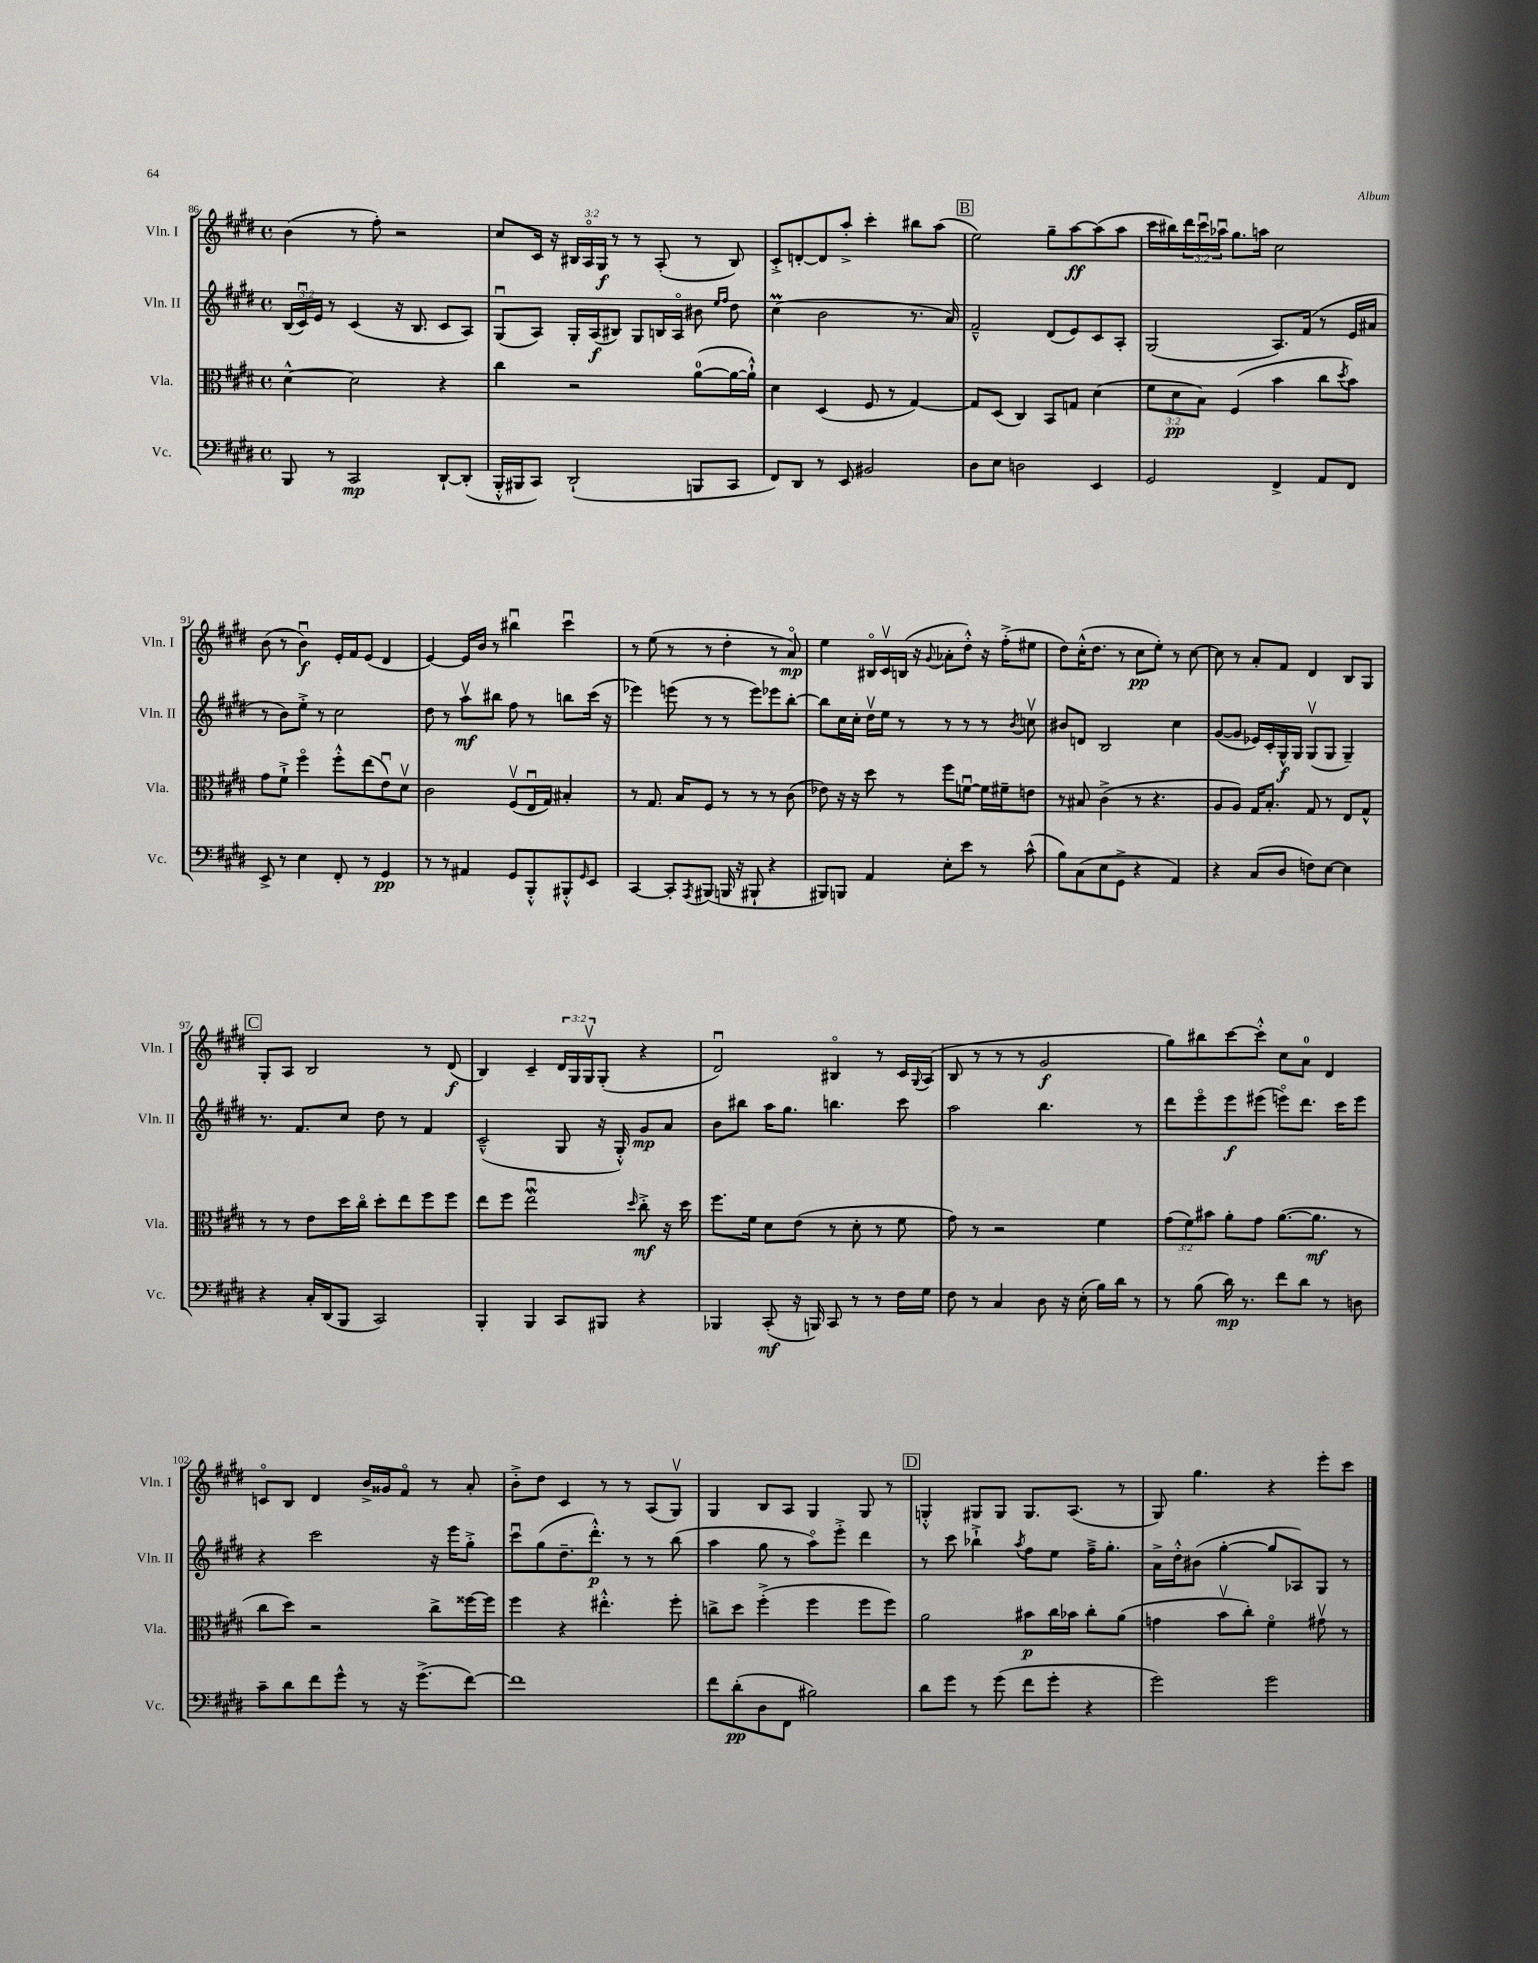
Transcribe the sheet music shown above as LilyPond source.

<<
\new StaffGroup <<
\new Staff = "s0" \with { instrumentName = "Vln. I" shortInstrumentName = "Vln. I" } {
    \clef treble \key e \major \defaultTimeSignature \time 4/4 \override Staff.TupletNumber.text = #tuplet-number::calc-fraction-text
    b'4( r8 fis''8-.) r2 |
    cis''8 cis'16 r16 \tuplet 3/2 { bis16 a16\flageolet gis16\f } r8 r8 a8-.( r8 bis8) |
    cis'8-.-> d'8~-. d'8 a''8-.-> cis'''4-. bis''8 a''8( |
    \mark \markup { \box "B" } e''2) gis''8-- a''8~\ff a''8( a''8 |
    cis'''16 bis''16) \tuplet 3/2 { dis'''16 cis'''16\downbow aes''16\downbow } gis''8. a''16 cis''2 |
    b'8( r8 b'4\downbow\f) e'16-. fis'16 e'8( dis'4 |
    e'4~) e'16 b'16 r8 bis''4\downbow cis'''4\downbow |
    r8 e''8( r8 r8 dis''4-. r8 a'8\flageolet\mp) |
    e''4 bis16\flageolet cis'16\upbow b16( r16 \appoggiatura { gis'8 } aes'8-. dis''8-.-^) r16 fis''16-.->( eis''8 |
    dis''8) cis''16-.-^( dis''8. r8 cis''8\pp e''8-.) r8 cis''8~ |
    cis''8 r8 a'8-. fis'8 dis'4 b8 gis8 |
    \mark \markup { \box "C" } gis8-. a8 b2 r8 dis'8\f( |
    b4) cis'4-- \tuplet 3/2 { dis'16 gis16 gis16\upbow } gis8-.( r4 |
    dis'2\downbow) bis4\flageolet r8 cis'16 \appoggiatura { gis8 } a16( |
    b8 r8 r8 r8 gis'2\f |
    gis''8) bis''8 cis'''8~ cis'''8-.-^ cis''8 a'8-0 dis'4 |
    c'8\flageolet b8 dis'4 b'16-> gisis'16 fis'8\flageolet r8 a'8-. |
    b'8-.-> dis''8 cis'4 r8 r8 a8( gis8\upbow) |
    gis4 b8 a8 gis4 gis8 r8 |
    \mark \markup { \box "D" } g4-.-^ gis8 gis8 gis8. a8.( r8 |
    gis8) gis''4. r4 e'''8-. cis'''8 \bar "|." |
}
\new Staff = "s1" \with { instrumentName = "Vln. II" shortInstrumentName = "Vln. II" } {
    \clef treble \key e \major \defaultTimeSignature \time 4/4 \override Staff.TupletNumber.text = #tuplet-number::calc-fraction-text
    \tuplet 3/2 { b16( cis'16\downbow) e'16 } r8 cis'4( r16 b8. cis'8 a8) |
    gis8\downbow( a8) gis16-. a16\f( bis8) gis8 b16 a16\flageolet bis'8 \grace { e''16 fis''16 } dis''8 |
    cis''4\prall( b'2 r8. a'16) |
    \mark \markup { \box "B" } fis'2---^ dis'8( e'8) cis'8 a8-. |
    gis2( a8.) fis'16( r8 e'16 ais'16 |
    r8 b'8) e''8-.-> r8 cis''2 |
    dis''8 r8 a''8\upbow\mf bis''8 fis''8 r8 b''8 cis'''16( r16 |
    ees'''4) e'''8( r8 r8 e'''8) ees'''8 b''8~-. |
    b''8 cis''16 cis''16-. dis''16\upbow e''16 r8 r8 r8 r8 \acciaccatura { b'8 } c''8\upbow |
    bis'8 d'8 b2 cis''4 |
    gis'8~( gis'8 ees'16) cis'16-. gis16-^\f gis16 gis8\upbow( gis8 gis4--) |
    \mark \markup { \box "C" } r8. fis'8. cis''8 dis''8 r8 fis'4 |
    cis'2---^( gis8 r16 gis16-.-^) gis'8\mp a'8 |
    b'8 bis''8 a''16 gis''8. b''4. cis'''8 |
    a''2 b''4. r8 |
    dis'''8 e'''8\flageolet e'''8\f eis'''8( e'''8\flageolet) dis'''8. cis'''16 e'''8 |
    r4 cis'''2 r16 e'''16 gis''8-.-> |
    cis'''8\downbow gis''8( dis''8.-- dis'''8.-.-^\p) r8 r8 b''8( |
    a''4 gis''8 r8 a''8\flageolet) e'''8-.-> dis'''4 |
    \mark \markup { \box "D" } r8 cis'''8 bes''4-!-> \acciaccatura { a''8 } fis''8 e''8 fis''16---> gis''8.-. |
    a'16-> dis''16-.-^ bis'8( gis''4~-. gis''8 aes8) gis8 r8 \bar "|." |
}
\new Staff = "s2" \with { instrumentName = "Vla." shortInstrumentName = "Vla." } {
    \clef alto \key e \major \defaultTimeSignature \time 4/4 \override Staff.TupletNumber.text = #tuplet-number::calc-fraction-text
    dis'4~-^ dis'2 r4 |
    cis''4 r2 a'8-0~( a'16~ a'16-!-^) |
    dis'4 dis4( fis8 r8 gis4~) |
    \mark \markup { \box "B" } gis8 dis8( cis4) b,8 g8 dis'4( |
    \tuplet 3/2 { fis'8 dis'8\pp b8) } fis4( b'4 cis''8 \acciaccatura { dis''8 } b'8) |
    gis'8 fis'8-!-> fis''4\flageolet fis''8-.-^ e''8( e'8\downbow) dis'8\upbow |
    cis'2 fis8\upbow( e16\downbow gis16) bis4-. |
    r8 gis8. b16 fis8 r8 r8 r8 cis'8( |
    ees'8) r16 r16 dis''8 r8 fis''8 f'8~\downbow f'16 fis'16-- e'8 |
    r8 bis8 cis'4->( r8 r4. |
    a8 a8) gis16 b8.-. gis8 r8 e8 gis8-^ |
    \mark \markup { \box "C" } r8 r8 e'8 dis''16 cis''16\flageolet dis''8-. e''8 fis''8 fis''8 |
    e''8 fis''8 e''2\downbow\mordent \grace { dis''16 } cis''8-.->\mf r16 dis''16 |
    fis''8. fis'16 dis'8 e'8( r8 dis'8-. r8 fis'8 |
    gis'8) r8 r2 fis'4 |
    \tuplet 3/2 { gis'8( fis'8) bis'8 } a'8-. gis'8 a'8.~( a'8.\mf r8 |
    cis''8 dis''8) r2 cis''8-> fisis''16~ fisis''16 |
    fis''4 r4 eis''4.-.-^ fis''8-. |
    c''8-> dis''8 fis''4-.->( fis''4 fis''8 fis''8) |
    \mark \markup { \box "D" } a'2 bis'8\p cis''16 bes'16 cis''8-. a'8( |
    g'4 b'8\upbow cis''8-.) fis'4\flageolet gis'8\upbow r8 \bar "|." |
}
\new Staff = "s3" \with { instrumentName = "Vc." shortInstrumentName = "Vc." } {
    \clef bass \key e \major \defaultTimeSignature \time 4/4
    b,,8 r8 cis,2\mp dis,8~-! dis,8-.( |
    b,,16-.-^ bis,,16 cis,8) dis,2-!( b,,8 cis,8 |
    fis,8) dis,8 r8 e,8 bis,2 |
    \mark \markup { \box "B" } dis8 e8 d2 e,4 |
    gis,2 fis,4-> a,8 fis,8 |
    e,8-> r8 e4 fis,8-. r8 gis,4\pp |
    r8 r8 ais,4 gis,8 b,,8-.-^ bis,,8-.-^ \grace { gis,16 } e,8 |
    cis,4~ cis,8-. \acciaccatura { a,,8 } bis,,8( b,,16 r16 bis,,8-! r4 |
    bis,,8) b,,8 a,4 e8-. e'8 r8 cis'8-^( |
    b8) cis8( e8 gis,8-> r4 a,4) |
    r4 cis8( dis8 f8) e8~ e4 |
    \mark \markup { \box "C" } r4 cis16-. dis,16( b,,8 cis,2) |
    b,,4-. b,,4 cis,8 bis,,8 r4 |
    bes,,4 cis,8-.\mf( r16 b,,16) cis,8 r8 r8 fis16 gis16 |
    fis8 r8 cis4 dis8 r16 e16-.( b16) dis'16 r8 |
    r8 b8( dis'16\mp) r8. fis'8 dis'8 r8 d8 |
    cis'8-- dis'8 fis'8 gis'8-^ r8 r16 gis'8.->( fis'8~) |
    fis'1 |
    fis'8 dis'8-.\pp( dis8 fis,8 bis2) |
    \mark \markup { \box "D" } dis'8 gis'8 r8 gis'8( fis'8 gis'8-. r4 |
    gis'2) gis'2 \bar "|." |
}
>>
>>
\layout { \context { \Score currentBarNumber = #86 } }
